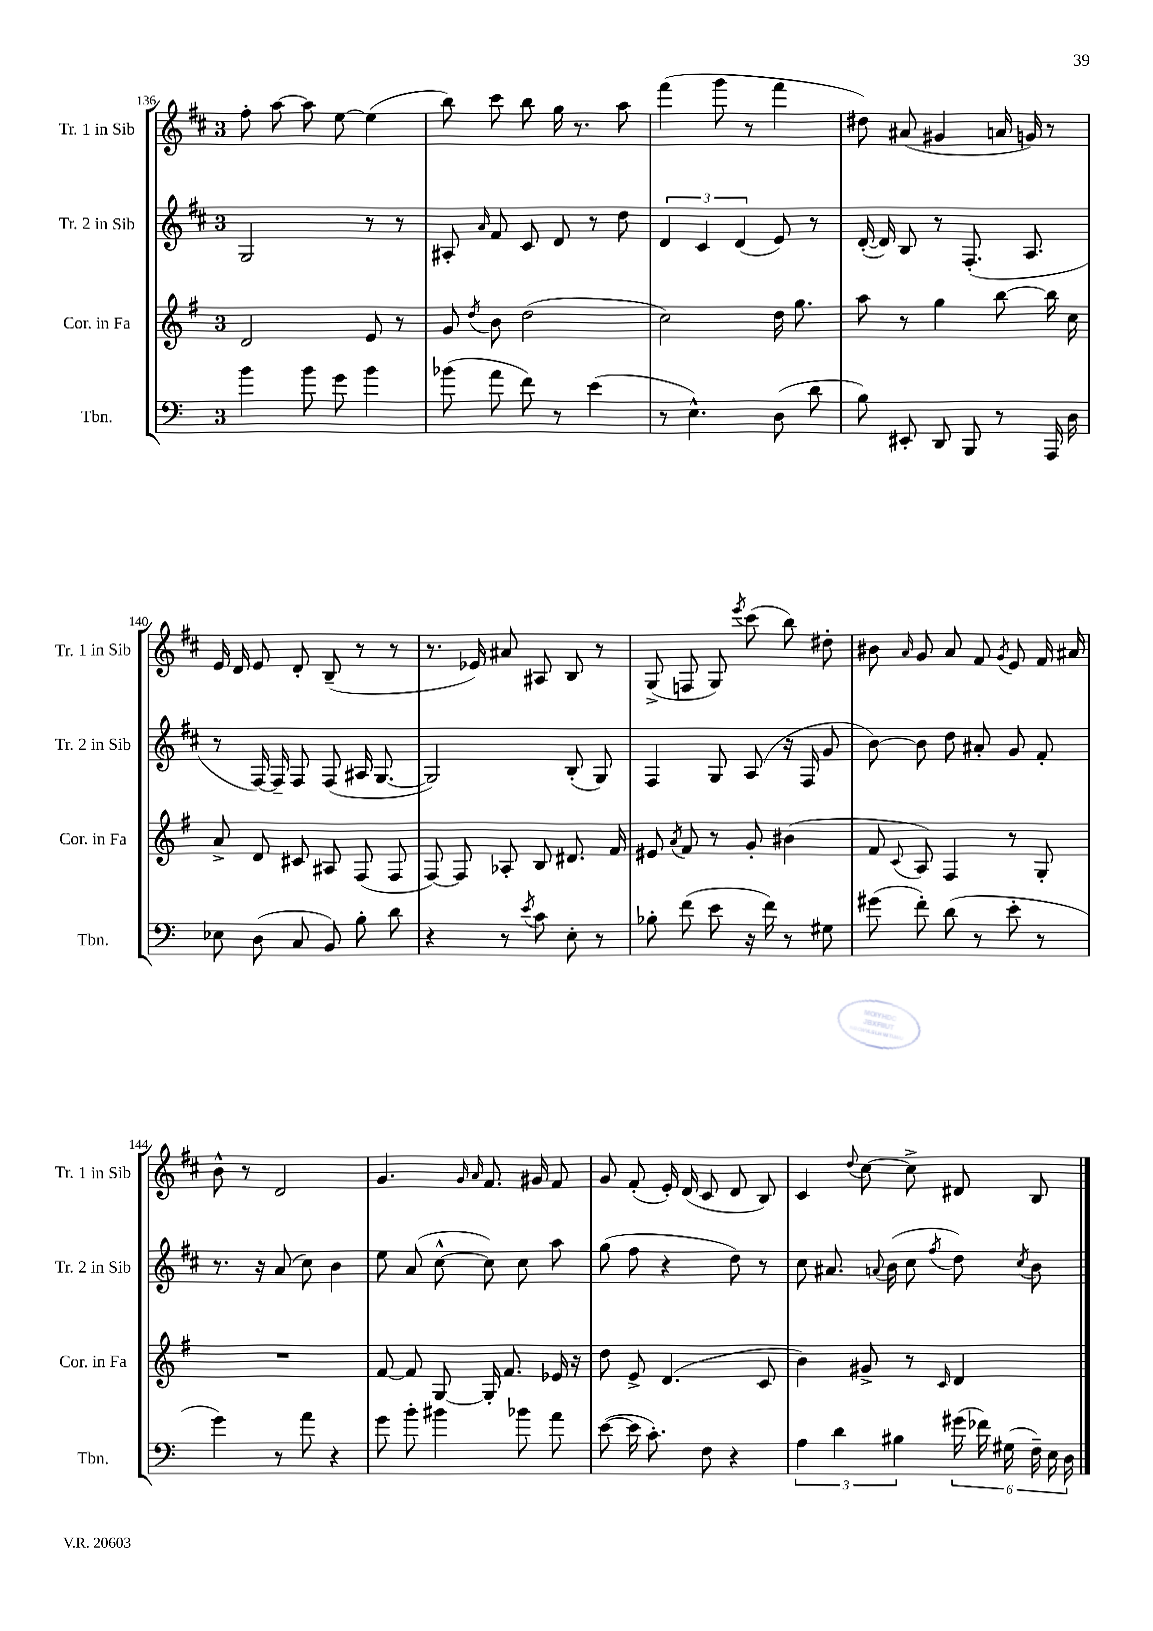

**kern	**kern	**kern	**kern
*staff4	*staff3	*staff2	*staff1
*clefF4	*clefG2	*clefG2	*clefG2
*k[]	*k[f#]	*k[f#c#]	*k[f#c#]
*M3/4	*M3/4	*M3/4	*M3/4
4b	2d	2G	8ff#'
.	.	.	[8aa
8b	.	.	8aa]
8g	.	.	[8ee
4b	8e	8r	(4ee]
.	8r	8r	.
=	=	=	=
(8b-	8g	8A#'	8bb)
.	8qdd	16qqa	.
8a	8b	8f#	8ccc#
8f)	(2dd	8c#	8bb
8r	.	8d	16gg
.	.	.	8.r
(4e	.	8r	.
.	.	8dd	8aa
=	=	=	=
8r	2cc)	6d	(4fff#
4.E^^)	.	.	.
.	.	6c#	.
.	.	.	8ggg
.	.	(6d	.
.	.	.	8r
(8D	16dd	8e)	4fff#
.	8.gg	.	.
8d	.	8r	.
=	=	=	=
8B)	8aa	([16d'	8dd#)
.	.	16d])	.
8EE#'	8r	8B	(8a#
8DD	4gg	8r	4g#
8BBB	.	(8.F#'	.
8r	[8bb	.	16a
.	.	8.A	16g)
16AAA	16bb]	.	8r
16D	16cc	.	.
=	=	=	=
8E-	8a^	8r	16e
.	.	.	16d
(8D	8d	[16F#)	8e
.	.	16F#~]	.
8C	8c#	8F#	8d'
8BB)	8A#	(8F#	(8B~
8B'	(8F#	16A#	8r
.	.	[8.G	.
8d	8F#	.	8r
=	=	=	=
4r	[8F#)	2G])	8.r
.	8F#]	.	.
.	.	.	16e-)
8r	8A-'	.	8a#
8qe	.	.	.
8c	8B	.	8A#
8E'	8.d#	(8B'	8B
8r	.	8G)	8r
.	16f#	.	.
=	=	=	=
8B-'	8e#	4F#	(8G^
.	8qa	.	.
(8f	8f#	.	8F
8e	8r	8G	8G)
.	.	.	8qeee
16r	8g'	(8A	(8ccc#
16f)	.	.	.
8r	(4b#	16r	8bb)
.	.	16F#	.
8G#	.	8g	8dd#'
=	=	=	=
(8g#	8f#	[8b)	8b#
.	8qqc	.	16qqa
8f')	8A)	8b]	8g
(8d	4F#	8dd	8a
8r	.	8a#'	8f#
.	.	.	8qg
8e'	8r	8g	8e
8r	8G'	8f#'	16f#
.	.	.	16a#
=	=	=	=
4g)	2.r	8.r	8b^^
.	.	.	8r
.	.	16r	.
8r	.	(8a	2d
8a	.	8cc#)	.
4r	.	4b	.
=	=	=	=
8g	[8f#	8ee	4.g
8b'	8f#]	(8a	.
4b#	[8G	[8cc#^^	.
.	.	.	16qqg
.	.	.	16qqa
.	16G']	8cc#])	8.f#
.	8.f#	.	.
8b-	.	8cc#	.
.	.	.	16g#
8a	16e-	8aa	8f#
.	16r	.	.
=	=	=	=
([8e	8dd	(8gg	8g
16e]	8e^	8ff#	(8f#'
8.c')	.	.	.
.	(4.d	4r	16e')
.	.	.	(16d
8F	.	.	8c#
4r	.	8dd)	8d
.	8c	8r	8B)
=	=	=	=
6A	4b)	8cc#	4c#
.	.	8.a#	.
6d	.	.	.
.	.	.	8qqdd
.	8g#^	.	[8cc#
.	.	8qqa	.
.	.	(16b	.
6B#	.	.	.
.	8r	8cc#	8cc#^]
.	16qqc	8qff#	.
(24g#	4d	8dd)	8d#
24f-)	.	.	.
(24G#	.	.	.
.	.	8qcc#	.
24F~)	.	8b	8B
24E	.	.	.
24D	.	.	.
==	==	==	==
*-	*-	*-	*-
